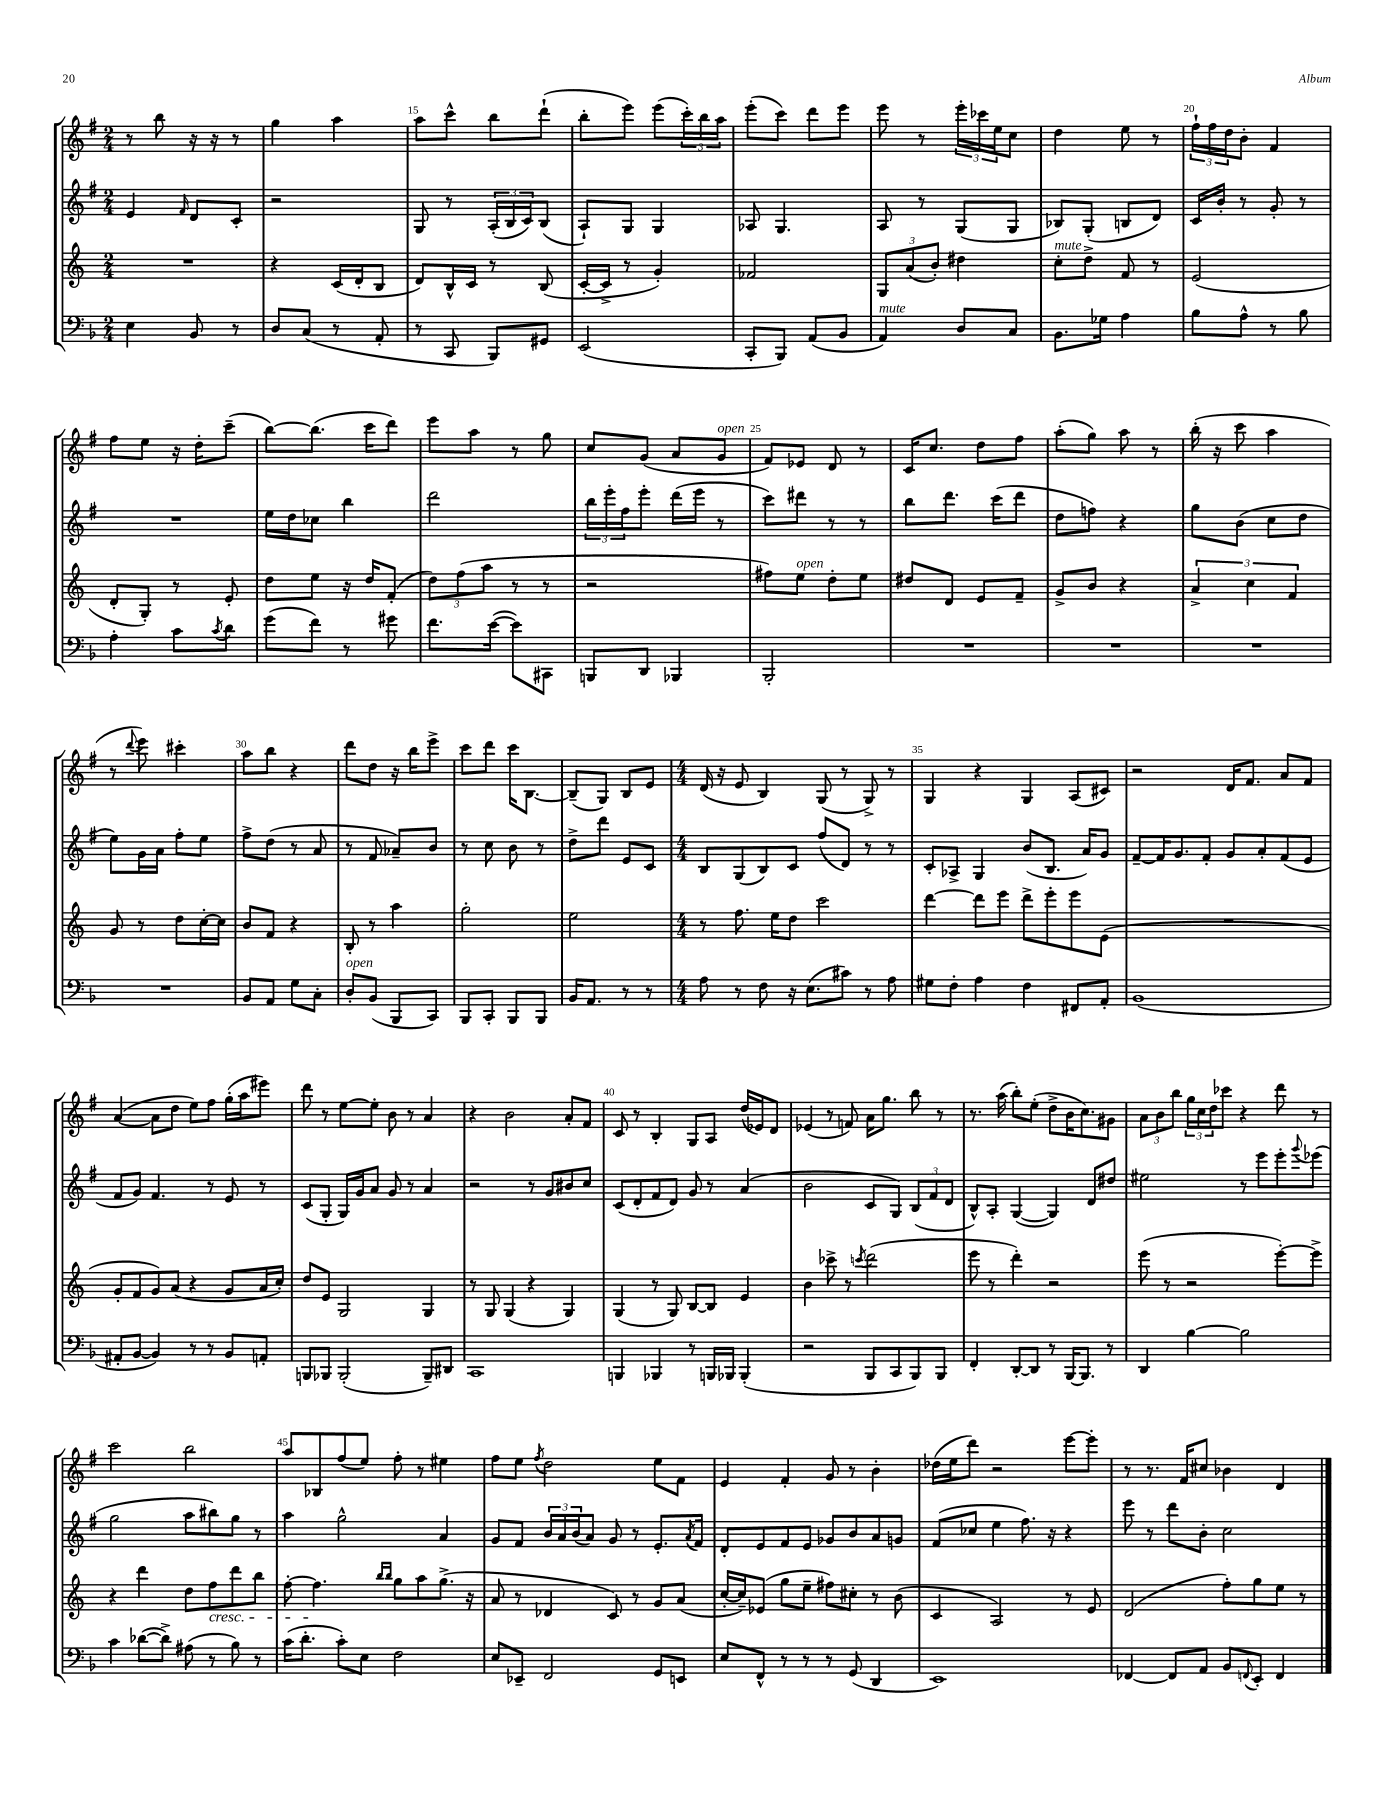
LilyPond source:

<<
\new StaffGroup <<
\new Staff = "s0" {
    \clef treble \key g \major \numericTimeSignature \time 2/4
    r8 b''8 r16 r16 r8 |
    g''4 a''4 |
    a''8 c'''8-^ b''8 d'''8-!( |
    b''8-. e'''8) e'''8( \tuplet 3/2 { c'''16-.) b''16 a''16 } |
    e'''8-.( c'''8) d'''8 e'''8 |
    e'''8 r8 \tuplet 3/2 { e'''16-. ces'''16 e''16 } c''8 |
    d''4 e''8 r8 |
    \tuplet 3/2 { fis''16-! fis''16 d''16 } b'8-. fis'4 |
    fis''8 e''8 r16 d''16-. c'''8--( |
    b''8~) b''8.( c'''16 d'''8) |
    e'''8 a''8 r8 g''8 |
    c''8 g'8( a'8 g'8^\markup { \italic "open" } |
    fis'8) ees'8 d'8 r8 |
    c'16 c''8. d''8 fis''8 |
    a''8-.( g''8) a''8 r8 |
    b''16-.( r16 c'''8 a''4 |
    r8 \appoggiatura { d'''8 } e'''8) cis'''4-. |
    a''8 b''8 r4 |
    d'''8 d''8 r16 b''16 e'''8-> |
    c'''8 d'''8 c'''16 b8.~ |
    b8--( g8) b8 e'8 |
    \numericTimeSignature \time 4/4 d'16( r16 e'8 b4) g8( r8 g8->) r8 |
    g4 r4 g4 a8( cis'8) |
    r2 d'16 fis'8. a'8 fis'8 |
    a'4~( a'8 d''8 e''8) fis''8 g''16-.( a''16 eis'''8) |
    d'''8 r8 e''8~ e''8-. b'8 r8 a'4 |
    r4 b'2 a'8-. fis'8 |
    c'8 r8 b4-. g8 a8 d''16( ees'16) d'8 |
    ees'4( r8 f'8) a'16 g''8. b''8 r8 |
    r8. a''16( b''8-.) e''8-.( d''8-> b'16 c''8.) gis'8 |
    \tuplet 3/2 { a'8 b'8 b''8 } \tuplet 3/2 { g''16 c''16 d''16 } ces'''8 r4 d'''8 r8 |
    c'''2 b''2 |
    a''8 bes8 fis''8( e''8) fis''8-. r8 eis''4 |
    fis''8 e''8 \acciaccatura { fis''8 } d''2 e''8 fis'8 |
    e'4 fis'4-. g'8 r8 b'4-. |
    des''16( e''16 d'''8) r2 e'''8~ e'''8-. |
    r8 r8. fis'16 cis''8 bes'4 d'4 \bar "|." |
}
\new Staff = "s1" {
    \clef treble \key g \major \numericTimeSignature \time 2/4
    e'4 \grace { fis'16 } d'8 c'8-. |
    r2 |
    g8 r8 \tuplet 3/2 { a16-.( b16 c'16) } b8( |
    a8-!) g8 g4 |
    aes8 g4. |
    a8 r8 g8( g8 |
    bes8) g8-.( b8 d'8) |
    c'16 b'16-. r8 g'8-. r8 |
    R2 |
    e''16 d''16 ces''8 b''4 |
    d'''2 |
    \tuplet 3/2 { b''16 e'''16-. fis''16 } e'''8-. d'''16( e'''16 r8 |
    c'''8) dis'''8 r8 r8 |
    b''8 d'''8. c'''16( d'''8 |
    d''8 f''8) r4 |
    g''8 b'8( c''8 d''8 |
    e''8) g'16 a'16 fis''8-. e''8 |
    fis''8-> d''8( r8 a'8 |
    r8 fis'8 aes'8--) b'8 |
    r8 c''8 b'8 r8 |
    d''8-> d'''8 e'8 c'8 |
    \numericTimeSignature \time 4/4 b8 g8( b8) c'8 fis''8( d'8) r8 r8 |
    c'8-. aes8-> g4 b'8( b8. a'16) g'8 |
    fis'8~-- fis'16 g'8. fis'8-. g'8 a'8-. fis'8( e'8 |
    fis'8 g'8) fis'4. r8 e'8 r8 |
    c'8( g8-. g16) g'16 a'8 g'8 r8 a'4 |
    r2 r8 g'8 bis'8 c''8 |
    c'8( d'8-. fis'8 d'8) g'8 r8 a'4( |
    b'2 c'8 g8) \tuplet 3/2 { b8( fis'8 d'8 } |
    b8-^) a8-. g4~( g4) d'8 dis''8 |
    eis''2 r8 e'''8 e'''8-. \appoggiatura { g'''8 } ees'''8( |
    g''2 a''8 bis''8) g''8 r8 |
    a''4 g''2-^ a'4 |
    g'8 fis'8 \tuplet 3/2 { b'16 a'16 b'16( } a'8) g'8 r8 e'8.-. \acciaccatura { a'8 } fis'16 |
    d'8-. e'8 fis'8 e'8 ges'8 b'8 a'8 g'8 |
    fis'8( ces''8 e''4 fis''8.) r16 r4 |
    e'''8 r8 d'''8 b'8-. c''2 \bar "|." |
}
\new Staff = "s2" {
    \clef treble \key c \major \numericTimeSignature \time 2/4
    R2 |
    r4 c'16( d'16-. b8 |
    d'8) b16-^ c'16 r8 b8( |
    c'16~-. c'16-> r8 g'4-.) |
    fes'2 |
    \tuplet 3/2 { g8 a'8( b'8-.) } dis''4 |
    c''8-.^\markup { \italic "mute" } d''8-> f'8 r8 |
    e'2( |
    d'8-. g8-.) r8 e'8-. |
    d''8 e''8 r16 d''16 f'8-.( |
    \tuplet 3/2 { d''8) f''8( a''8 } r8 r8 |
    r2 |
    fis''8) e''8^\markup { \italic "open" } d''8-. e''8 |
    dis''8 d'8 e'8 f'8-- |
    g'8-> b'8 r4 |
    \tuplet 3/2 { a'4-> c''4 f'4 } |
    g'8 r8 d''8 c''16~-. c''16 |
    b'8 f'8 r4 |
    b8-. r8 a''4 |
    g''2-. |
    e''2 |
    \numericTimeSignature \time 4/4 r8 f''8. e''16 d''8 c'''2 |
    d'''4~ d'''8 e'''8 d'''8-> e'''8-. e'''8 e'8( |
    R1 |
    g'8-. f'8 g'8) a'8( r4 g'8 a'16 c''16-.) |
    d''8 e'8 g2 g4 |
    r8 g8 g4( r4 g4) |
    g4( r8 g8) b8~ b8 e'4 |
    b'4 ces'''8-> r8 \acciaccatura { c'''8 } d'''2( |
    e'''8 r8 d'''4-.) r2 |
    e'''8( r8 r2 e'''8~-.) e'''8-> |
    r4 d'''4 d''8 f''8\cresc d'''8 b''8 |
    f''8~-. f''4.\! \grace { b''16 b''16 } g''8 a''8 g''8.->( r16 |
    a'8 r8 des'4 c'8) r8 g'8 a'8( |
    c''16~-. c''16--) ees'8( g''8 e''8-- fis''8) cis''8-. r8 b'8( |
    c'4 a2) r8 e'8 |
    d'2( f''8-.) g''8 e''8 r8 \bar "|." |
}
\new Staff = "s3" {
    \clef bass \key f \major \numericTimeSignature \time 2/4
    e4 bes,8 r8 |
    d8 c8( r8 a,8-. |
    r8 c,8 bes,,8) gis,8 |
    e,2( |
    c,8-. bes,,8) a,8( bes,8 |
    a,4^\markup { \italic "mute" }) d8 c8 |
    bes,8. ges16 a4 |
    bes8 a8-^ r8 bes8 |
    a4-. c'8 \acciaccatura { c'8 } d'8 |
    g'8( f'8) r8 gis'8 |
    f'8. e'16~( e'8) cis,8 |
    b,,8 d,8 bes,,4 |
    bes,,2-. |
    R2 |
    R2 |
    R2 |
    R2 |
    bes,8 a,8 g8 c8-. |
    d8-.^\markup { \italic "open" } bes,8( bes,,8 c,8) |
    bes,,8 c,8-. bes,,8 bes,,8 |
    bes,16 a,8. r8 r8 |
    \numericTimeSignature \time 4/4 a8 r8 f8 r16 e8.( cis'8) r8 a8 |
    gis8 f8-. a4 f4 fis,8 a,8-. |
    bes,1( |
    ais,8-. bes,8~ bes,4) r8 r8 bes,8 a,8-. |
    b,,8 bes,,8 bes,,2-.( bes,,8--) dis,8 |
    c,1 |
    b,,4 bes,,4 r8 b,,16 bes,,16 bes,,4-.( |
    r2 bes,,8 c,8 bes,,8) bes,,8 |
    f,4-. d,8~-. d,8 r8 bes,,16~ bes,,8. r8 |
    d,4 bes4~ bes2 |
    c'4 des'8~( des'8->) ais8( r8 bes8) r8 |
    c'16( d'8.-. c'8-.) e8 f2 |
    e8 ees,8-- f,2 g,8 e,8 |
    e8 f,8-^ r8 r8 r8 g,8( d,4 |
    e,1) |
    fes,4~ fes,8 a,8 bes,8 \appoggiatura { f,8 } e,8-. f,4 \bar "|." |
}
>>
>>
\layout { \context { \Score currentBarNumber = #13 \override BarNumber.break-visibility = ##(#f #t #t) barNumberVisibility = #(every-nth-bar-number-visible 5) } }
